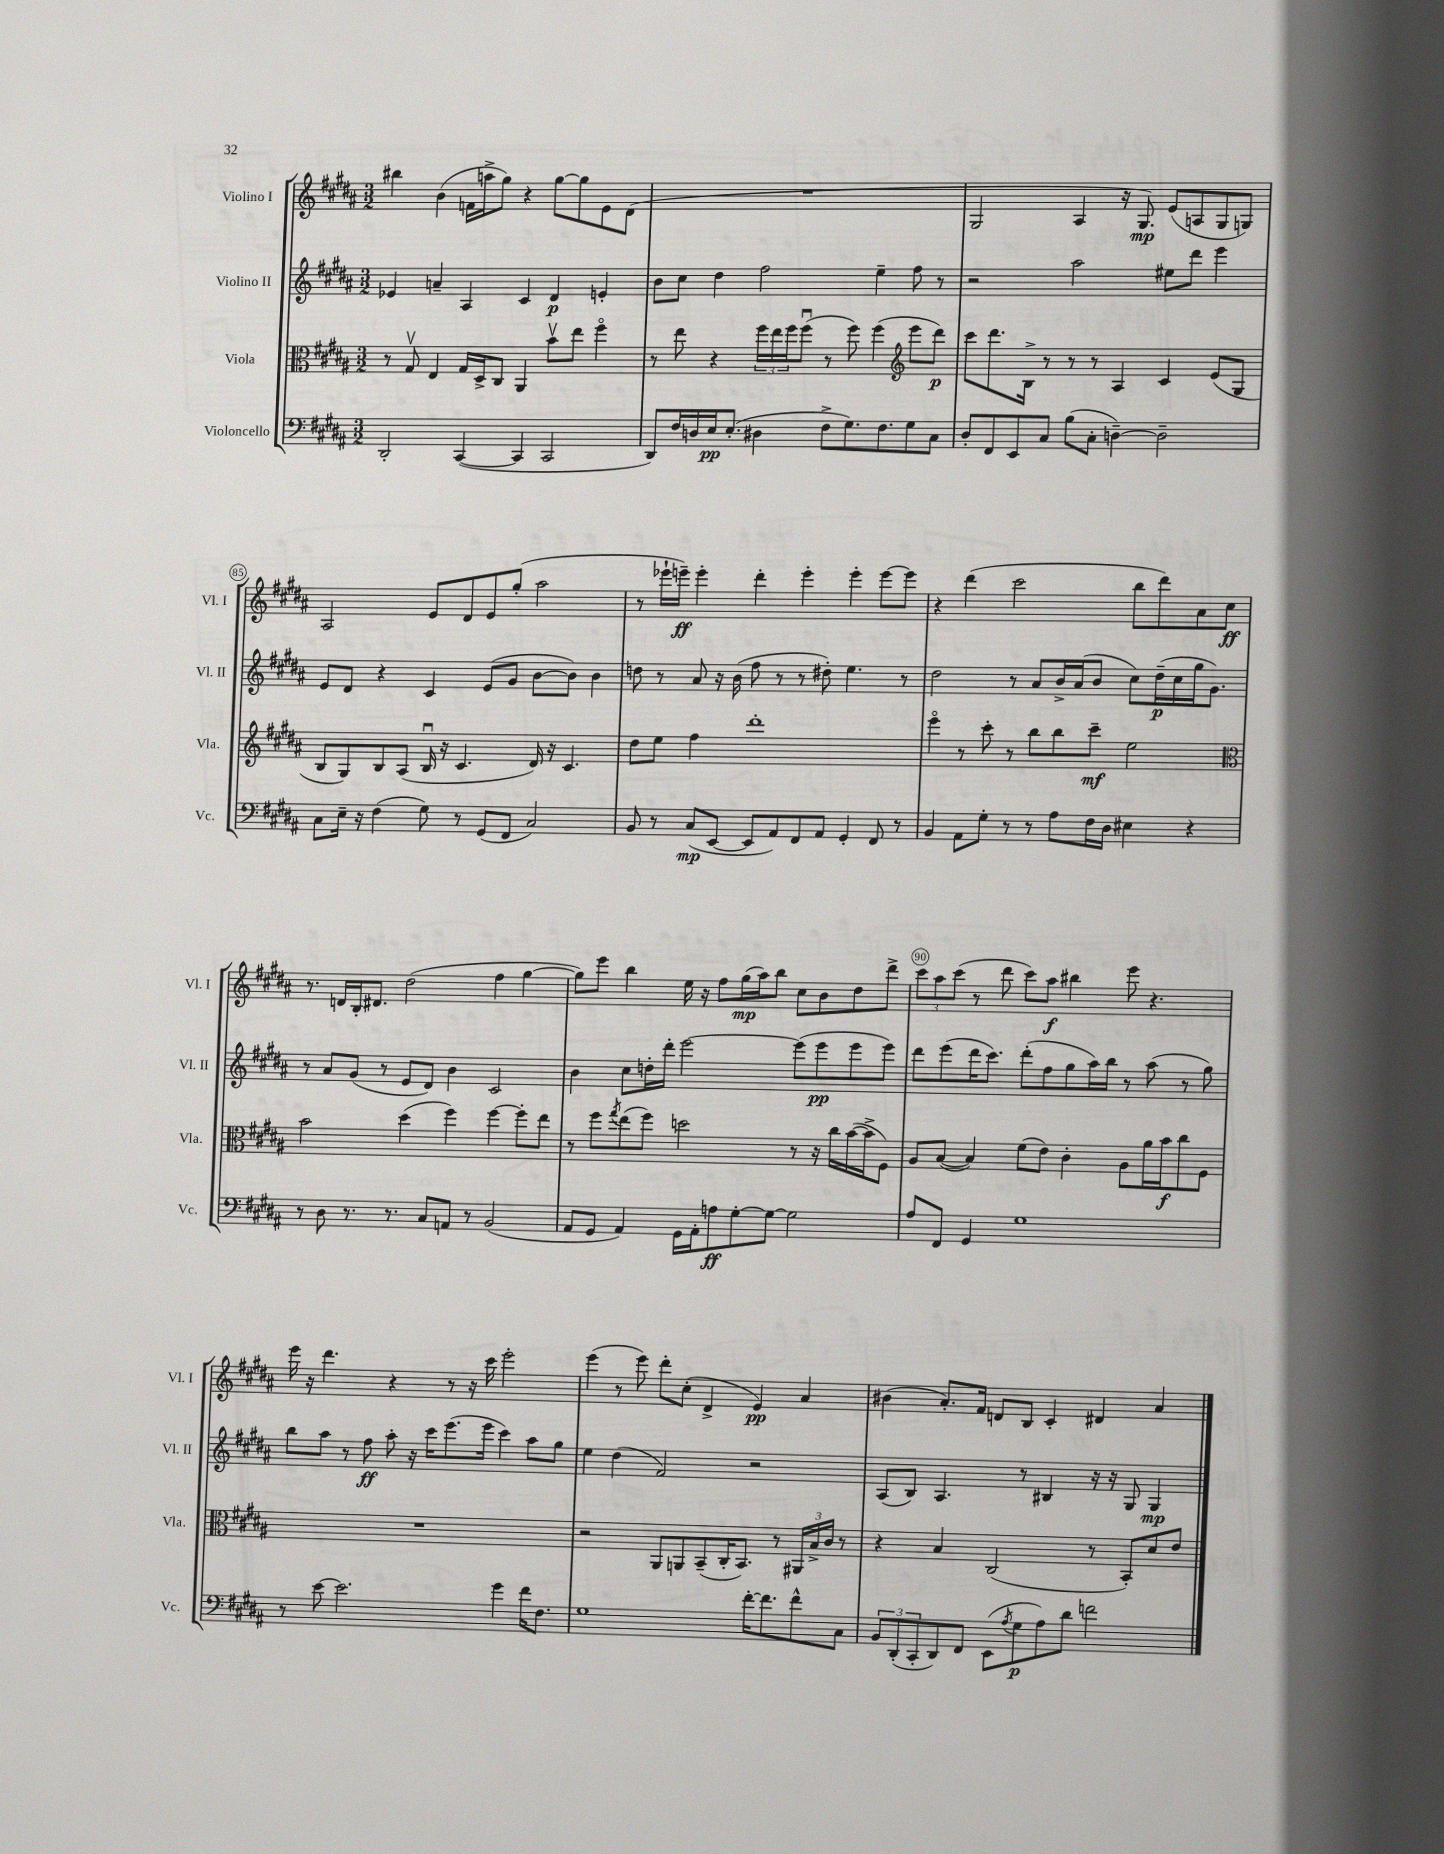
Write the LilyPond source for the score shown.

<<
\new StaffGroup <<
\new Staff = "s0" \with { instrumentName = "Violino I" shortInstrumentName = "Vl. I" } {
    \clef treble \key b \major \numericTimeSignature \time 3/2
    bis''4 b'4( f'16 a''16-> gis''8) r4 gis''8~ gis''8 e'8 dis'8( |
    R1. |
    gis2 ais4 r16 gis8.\mp) e'8( a8 gis8 g8) |
    ais2 e'8 dis'8 e'8 gis''8-.( ais''2 |
    r8 ees'''16-! e'''16--\ff) e'''4-. dis'''4-. e'''4-. e'''4-. e'''8~ e'''8 |
    r4 dis'''4( cis'''2 b''8 dis'''8) ais'8 cis''8\ff |
    r8. d'16 b16-. dis'8. dis''2( fis''4 gis''4~ |
    gis''8) e'''8 b''4 e''16 r16 fis''8 gis''16\mp( ais''16) b''8 cis''8 b'8 dis''8 dis'''8-> |
    \tuplet 3/2 { cis'''8 ais''8 cis'''8( } r8 dis'''8 cis'''8) ais''8\f bis''4 e'''8 r4. |
    e'''16 r16 dis'''4. r4 r8 r16 cis'''16 e'''2-. |
    e'''4( r8 e'''8) dis'''8-. cis''8-.( dis'4-> e'4\pp) ais'4 |
    bis'4( ais'8.-.) fis'16 d'8 b8 cis'4-. dis'4 ais'4 \bar "|." |
}
\new Staff = "s1" \with { instrumentName = "Violino II" shortInstrumentName = "Vl. II" } {
    \clef treble \key b \major \numericTimeSignature \time 3/2
    ees'4 a'4-- ais4 cis'4 dis'4\p e'4-. |
    b'8 cis''8 dis''4 fis''2 e''4-- fis''8 r8 |
    r2 ais''2 eis''8 dis'''8 e'''4 |
    e'8 dis'8 r4 cis'4 e'8( gis'8 b'8~ b'8) b'4 |
    d''8 r8 ais'8 r16 b'16( fis''8 r8 r8 dis''8-.) e''4. r8 |
    dis''2 r8 ais'8 b'16-> ais'16( b'8 cis''8) dis''16--\p( cis''16 gis''16 gis'8.) |
    r8 ais'8 gis'8( r8 e'8 dis'8) b'4 cis'2 |
    b'4 cis''8 d''16-. dis'''16-. e'''2~ e'''8( e'''8\pp e'''8 e'''8) |
    dis'''8 e'''8( dis'''16 cis'''8.) dis'''8-.( fis''8 gis''8 ais''16) b''16 r8 ais''8( r8 gis''8) |
    b''8 ais''8 r8 fis''8\ff ais''8-. r16 cis'''16 e'''8.( e'''16 cis'''4) ais''8 gis''8 |
    e''4 dis''4( fis'2) r2 |
    ais8( b8) ais4. r8 bis4 r16 r16 gis8 gis4\mp \bar "|." |
}
\new Staff = "s2" \with { instrumentName = "Viola" shortInstrumentName = "Vla." } {
    \clef alto \key b \major \numericTimeSignature \time 3/2
    r8 gis8\upbow e4 gis16 dis16-> cis8 ais,4 b'8\upbow e''8 fis''4\flageolet |
    r8 e''8 r4 \tuplet 3/2 { fis''16 e''16 fis''16 } fis''8\downbow( r8 fis''8) fis''4( \clef treble e'''8 dis'''8\p) |
    cis'''8 dis'''8. b16-> r8 r8 r8 ais4 cis'4 e'8( gis8 |
    b8 gis8) b8 ais8( b16\downbow r16 cis'4. dis'16) r16 cis'4. |
    dis''8 e''8 fis''4 dis'''1-. |
    e'''4\flageolet r8 cis'''8-. r8 b''8 b''8 cis'''8--\mf e''2 |
    \clef alto b'2 dis''4( fis''4) fis''4~ fis''8-. e''8 |
    r8 fis''8 \acciaccatura { gis''8 } e''8( fis''8) d''2 r8 r16 cis''16 b'16~( b'16-> fis8) |
    ais8 b8~( b4) fis'8( e'8) cis'4-. ais8 ais'16 b'16\f cis''8 fis8 |
    R1. |
    r2 ais,8 a,8 b,8--( cis16-. b,8.) r8 \tuplet 3/2 { ais,16 b16-> cis'16 } r8 |
    r4 b4 cis2( r8 b,8-.) dis'8 e'8 \bar "|." |
}
\new Staff = "s3" \with { instrumentName = "Violoncello" shortInstrumentName = "Vc." } {
    \clef bass \key b \major \numericTimeSignature \time 3/2
    dis,2-. cis,4~( cis,4 cis,2 |
    dis,8) fis16 d16 e16\pp e8.-.( dis4 fis8-> gis8.) fis8. gis8 cis8 |
    dis8-. fis,8 e,8 cis8 b8( cis8-. d4~--) d2-- |
    cis8 e16-- r16 fis4( gis8) r8 gis,8( fis,8 cis2) |
    b,8 r8 cis8\mp( e,8~ e,8 ais,8) fis,8 ais,8 gis,4-. fis,8 r8 |
    b,4 ais,8 gis8-. r8 r8 ais8 fis16 dis16 eis4 r4 |
    r8 dis8 r8. r8. cis8 a,8 r8 b,2( |
    ais,8 gis,8 ais,4) gis,16 ais,16-. a8\ff gis8~-. gis8~ gis2 |
    ais8 fis,8 gis,4 gis1 |
    r8 e'8~ e'2. gis'4 fis'16 fis8. |
    gis1 fis'16~-. fis'8. fis'8-^ cis8 |
    \tuplet 3/2 { b,8 dis,8-.( cis,8-. } dis,8) fis,8 e,8( \acciaccatura { ais8 } gis8\p ais8) dis'8 f'2 \bar "|." |
}
>>
>>
\layout { \context { \Score currentBarNumber = #82 \override BarNumber.break-visibility = ##(#f #t #t) barNumberVisibility = #(every-nth-bar-number-visible 5) \override BarNumber.stencil = #(make-stencil-circler 0.1 0.3 ly:text-interface::print) } }
